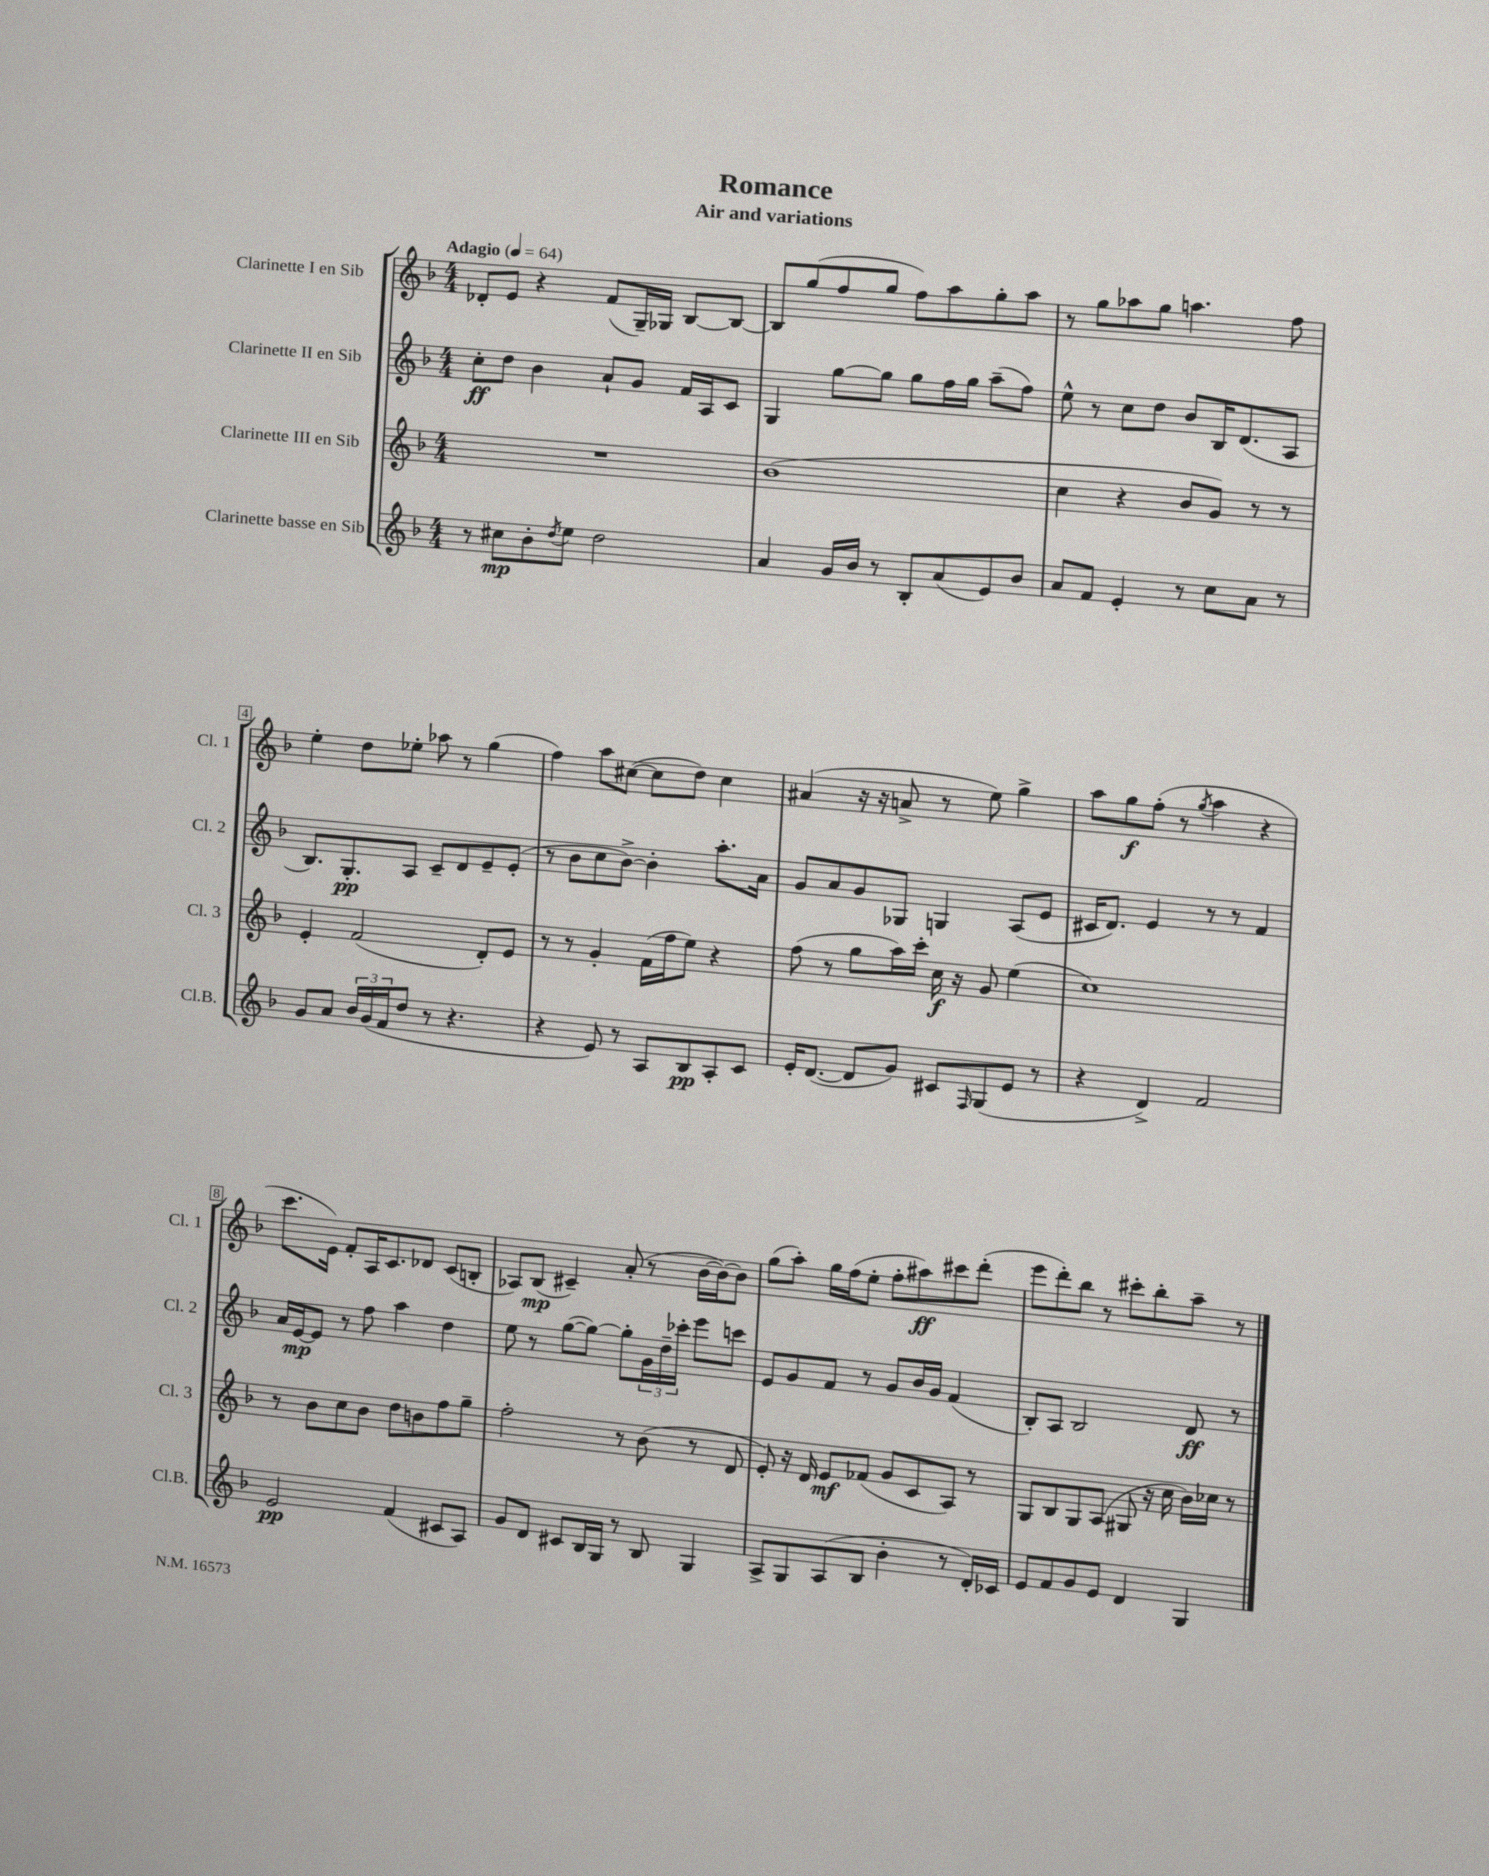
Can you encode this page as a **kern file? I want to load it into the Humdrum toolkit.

**kern	**dynam	**kern	**dynam	**kern	**dynam	**kern	**dynam
*part4	*part4	*part3	*part3	*part2	*part2	*part1	*part1
*staff4	*staff4	*staff3	*staff3	*staff2	*staff2	*staff1	*staff1
*I"Clarinette basse en Sib	*	*I"Clarinette III en Sib	*	*I"Clarinette II en Sib	*	*I"Clarinette I en Sib	*
*I'Cl.B.	*	*I'Cl. 3	*	*I'Cl. 2	*	*I'Cl. 1	*
*clefG2	*	*clefG2	*	*clefG2	*	*clefG2	*
*k[b-]	*	*k[b-]	*	*k[b-]	*	*k[b-]	*
*M4/4	*	*M4/4	*	*M4/4	*	*M4/4	*
*MM64	*	*MM64	*	*MM64	*	*MM64	*
=1	=1	=1	=1	=1	=1	=1	=1
!	!	!	!	!	!	!LO:TX:a:B:t=Adagio	!
8r	.	1r	.	8cc'\L	ff	8d-X'/L	.
8cc#X\L	mp	.	.	8dd\J	.	8e/J	.
8b-'\	.	.	.	4b-\	.	4r	.
8qdd/	.	.	.	.	.	.	.
8ee\J	.	.	.	.	.	.	.
2dd\	.	.	.	8a`/L	.	(8f/L	.
.	.	.	.	8g/J	.	16G~/L)	.
.	.	.	.	.	.	16G-X/JJ	.
.	.	.	.	16f/LL	.	[8B-/L	.
.	.	.	.	16A/J	.	.	.
.	.	.	.	8c/J	.	8B-/J_	.
=2	=2	=2	=2	=2	=2	=2	=2
4a/	.	(1b-	.	4G/	.	8B-/L]	.
.	.	.	.	.	.	(8gg/	.
16g/LL	.	.	.	[8gg\L	.	8ff/	.
16b-/JJ	.	.	.	.	.	.	.
8r	.	.	.	8gg\J]	.	8gg/J	.
8B-'/L	.	.	.	8gg\L	.	8ff\L)	.
(8a/	.	.	.	16ff\L	.	8aa\	.
.	.	.	.	16gg\JJ	.	.	.
8e/)	.	.	.	(8aa~\L	.	8gg'\	.
8b-/J	.	.	.	8ff\J)	.	8aa\J	.
=3	=3	=3	=3	=3	=3	=3	=3
8a/L	.	4cc\	.	8ee^^\	.	8r	.
8f/J	.	.	.	8r	.	8gg\L	.
4e'/	.	4r	.	8cc\L	.	8aa-X\	.
.	.	.	.	8dd\J	.	8gg\J	.
8r	.	8b-/L	.	8b-/L	.	4.aan\	.
8cc\L	.	8g/J)	.	16B-/K	.	.	.
.	.	.	.	(8.d/	.	.	.
8a\J	.	8r	.	.	.	.	.
8r	.	8r	.	8A/J	.	8ff\	.
!!LO:LB:g=z
=4	=4	=4	=4	=4	=4	=4	=4
8g/L	.	4e'/	.	8.B-/L)	.	4ee'\	.
8a/J	.	.	.	.	.	.	.
.	.	.	.	8.G'/	pp	.	.
24b-/LL	.	(2f/	.	.	.	8dd\L	.
(24g/	.	.	.	.	.	.	.
24f/J	.	.	.	.	.	.	.
8dd/J	.	.	.	8A/J	.	8ee-X'\J	.
8r	.	.	.	8c~/L	.	8aa-X\	.
4.r	.	.	.	8d/	.	8r	.
.	.	8d'/L)	.	8e~/	.	(4gg\	.
.	.	8e/J	.	(8e'/J	.	.	.
=5	=5	=5	=5	=5	=5	=5	=5
4r	.	8r	.	8r	.	4ff\)	.
.	.	8r	.	8b-\L	.	.	.
8e/)	.	4g'/	.	8cc\	.	8aa\L	.
8r	.	.	.	[8b-^\J)	.	([8cc#X\J	.
8A/L	.	(16f\LL	.	4b-'\]	.	8cc#\L]	.
.	.	16ff\J	.	.	.	.	.
8B-/	pp	8ee\J)	.	.	.	8dd\J)	.
8A'/	.	4r	.	8.aa'\L	.	4cc#\	.
8c/J	.	.	.	.	.	.	.
.	.	.	.	16a\Jk	.	.	.
=6	=6	=6	=6	=6	=6	=6	=6
16e'/KL	.	(8ff\	.	8g/L	.	(4a#X/	.
([8.d/J	.	.	.	.	.	.	.
.	.	8r	.	8a/	.	.	.
8d/L]	.	8gg\L	.	8g/	.	16r	.
.	.	.	.	.	.	16r	.
8g/J)	.	16aa\L)	.	8G-X/J	.	8an^/	.
.	.	16ccc'\JJ	.	.	.	.	.
8c#X/L	.	16cc\	f	4Gn/	.	8r	.
.	.	16r	.	.	.	.	.
16qqF/	.	.	.	.	.	.	.
(8G/	.	8g/	.	.	.	8ee\)	.
8e/J	.	(4ee\	.	(8A/L	.	4gg^\	.
8r	.	.	.	8e/J	.	.	.
=7	=7	=7	=7	=7	=7	=7	=7
4r	.	1cc)	.	16c#X/KL	.	8aa\L	.
.	.	.	.	8.d/J)	.	.	.
.	.	.	.	.	.	8gg\	f
4d^/)	.	.	.	4e/	.	(8ff'\J	.
.	.	.	.	.	.	8r	.
.	.	.	.	.	.	8qgg/	.
2f/	.	.	.	8r	.	4aa\	.
.	.	.	.	8r	.	.	.
.	.	.	.	4f/	.	4r	.
!!LO:LB:g=z
=8	=8	=8	=8	=8	=8	=8	=8
2e/	pp	8r	.	16a/LL	.	8.ccc\L	.
.	.	.	.	[16e/J	mp	.	.
.	.	8b-\L	.	8e/J]	.	.	.
.	.	.	.	.	.	16e\Jk)	.
.	.	8cc\	.	8r	.	8f'/L	.
.	.	8b-\J	.	8ff\	.	16A/K	.
.	.	.	.	.	.	8.c/	.
(4f/	.	8dd\L	.	4aa\	.	.	.
.	.	8bn\	.	.	.	8d-X/J	.
8c#X/L	.	8ff\	.	4dd\	.	(8c/L	.
8A/J)	.	8gg~\J	.	.	.	8Bn'/J	.
=9	=9	=9	=9	=9	=9	=9	=9
8g/L	.	2ff'\	.	8ee\	.	8A-X/L)	.
8d/J	.	.	.	8r	.	(8B-/J	mp
8c#X/L	.	.	.	([8gg\L	.	4c#X~/)	.
16B-/L	.	.	.	8gg\J_)	.	.	.
16G/JJ	.	.	.	.	.	.	.
8r	.	8r	.	8gg'\L]	.	(8a'/	.
8B-/	.	(8b-\	.	24g\L	.	8r	.
.	.	.	.	24dd~\	.	.	.
.	.	.	.	24ccc-X'\JJ	.	.	.
4G/	.	8r	.	8eee\L	.	[16b-\LL	.
.	.	.	.	.	.	16b-\J_)	.
.	.	8d/	.	8cccn\J	.	8b-\J]	.
=10	=10	=10	=10	=10	=10	=10	=10
8A^/L	.	8e'/)	.	8e/L	.	(8gg\L	.
8G/	.	16r	.	8g/	.	8aa'\J)	.
.	.	16d/	.	.	.	.	.
(8A/	.	8e/L	mf	8f/J	.	16gg\LL	.
.	.	.	.	.	.	(16ff\J	.
8B-/J	.	(8f-X/J	.	8r	.	8ee'\J	.
4b-'\	.	8g/L	.	8g/L	.	8ff'\L	.
.	.	8c/	.	16b-/L	.	8aa#X\)	ff
.	.	.	.	16g/JJ	.	.	.
8r	.	8A/J)	.	(4f/	.	8ccc#X\	.
16d'/LL)	.	8r	.	.	.	(8ddd'\J	.
16c-X/JJ	.	.	.	.	.	.	.
=11	=11	=11	=11	=11	=11	=11	=11
8e/L	.	8G/L	.	8B-'/L)	.	8eee\L	.
8f/	.	8B-/	.	8A/J	.	8ddd'\)	.
8g/	.	8G/	.	2B-/	.	8bb-\J	.
8e/J	.	(8A/J	.	.	.	8r	.
4d/	.	8G#X/	.	.	.	8ccc#X'\L	.
.	.	16r	.	.	.	8bb-'\	.
.	.	16cc\	.	.	.	.	.
4G/	.	16b-\LL)	.	8d/	ff	8aa~\J	.
.	.	16cc-X\JJ	.	.	.	.	.
.	.	8r	.	8r	.	8r	.
==	==	==	==	==	==	==	==
*-	*-	*-	*-	*-	*-	*-	*-
